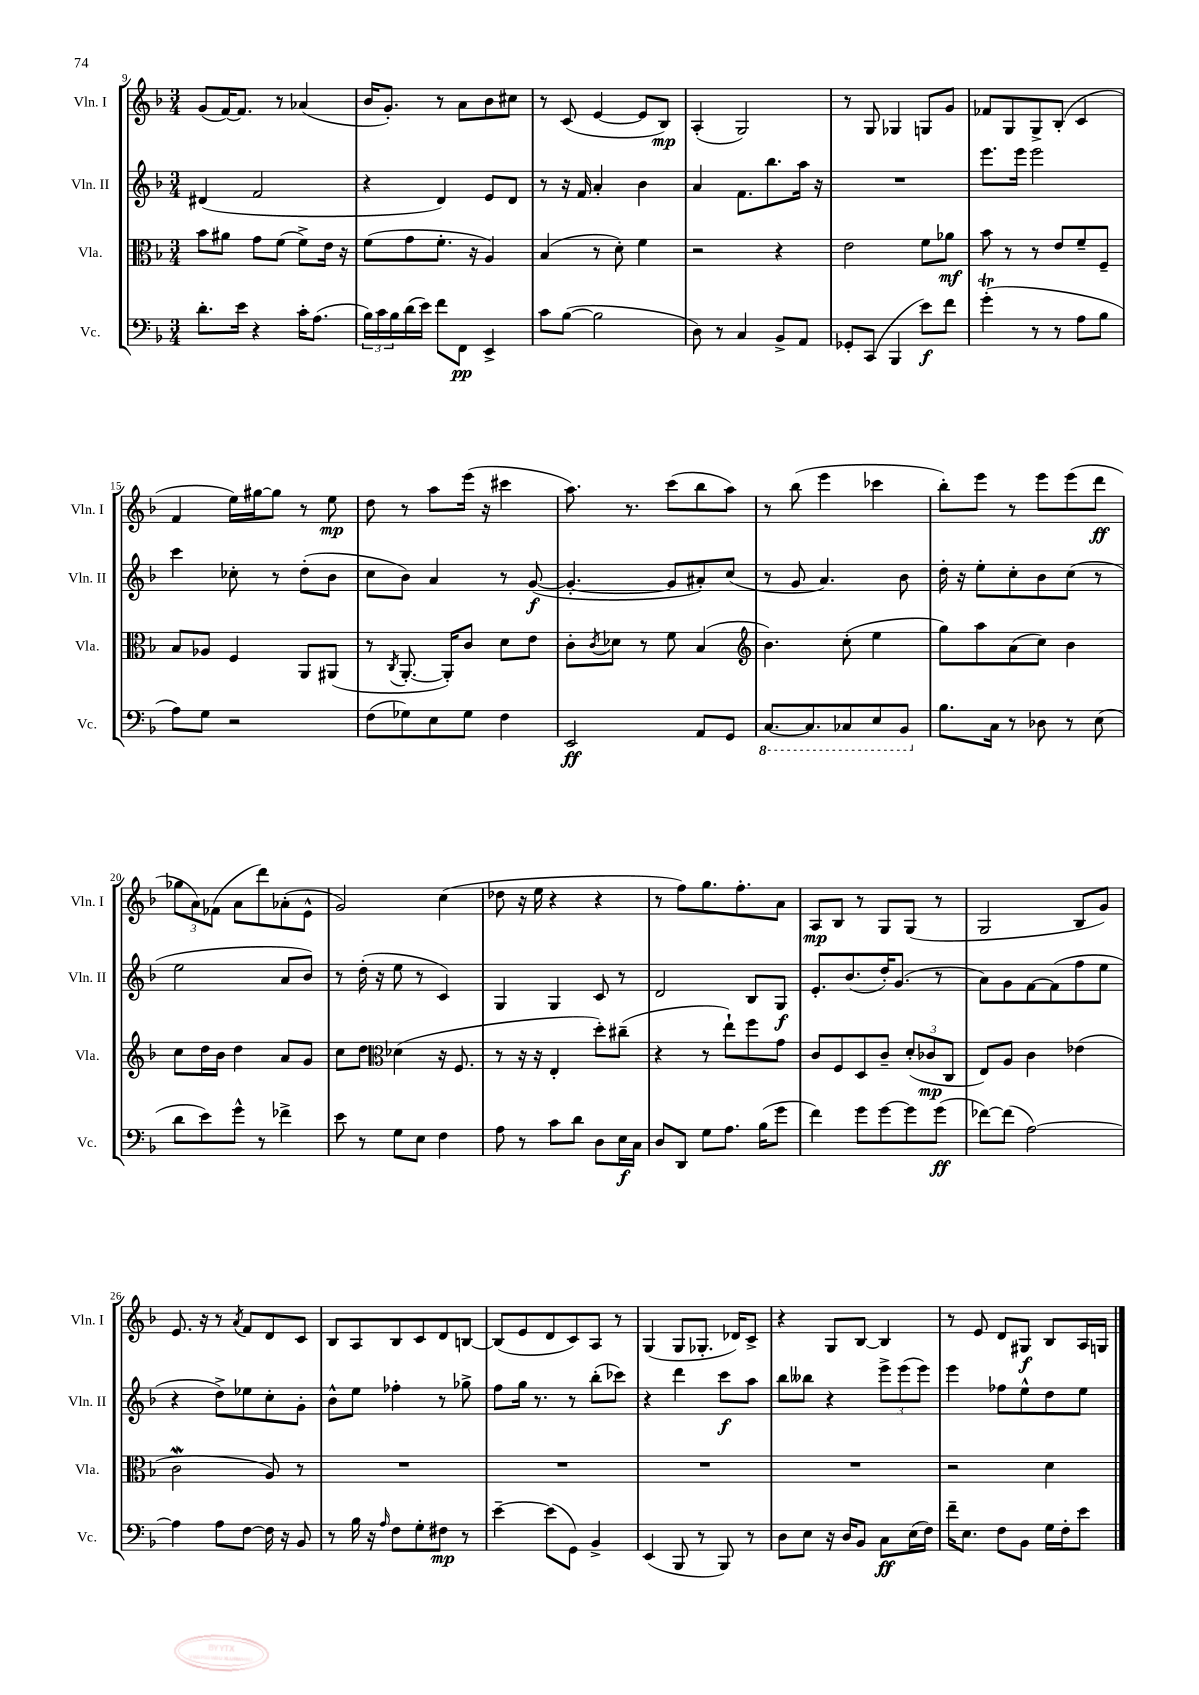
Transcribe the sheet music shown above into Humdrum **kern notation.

**kern	**kern	**kern	**kern
*staff4	*staff3	*staff2	*staff1
*clefF4	*clefC3	*clefG2	*clefG2
*k[b-]	*k[b-]	*k[b-]	*k[b-]
*M3/4	*M3/4	*M3/4	*M3/4
8.d'	8b-	(4d#	(8g
.	8a#	.	[16f)
16e	.	.	8.f]
4r	8g	2f	.
.	(8f	.	8r
16c'	8f^)	.	(4a-
(8.A	.	.	.
.	16e	.	.
.	16r	.	.
=	=	=	=
24B-)	(8f	4r	16b-
24c	.	.	.
.	.	.	8.g')
24B-	.	.	.
(16d	8g	.	.
16e)	.	.	.
8f	8.f'	4d)	8r
8FF	.	.	8a
.	16r	.	.
4EE^	4A)	8e	8b-
.	.	8d	8cc#
=	=	=	=
8c	(4B-	8r	8r
([8B-	.	16r	(8c
.	.	16f	.
2B-]	8r	4a'	[4e
.	8d')	.	.
.	4f	4b-	8e]
.	.	.	8B-)
=	=	=	=
8D)	2r	4a	(4A'
8r	.	.	.
4C	.	8.f	2G)
.	.	8.bb-	.
8BB-^	4r	.	.
8AA	.	16aa	.
.	.	16r	.
=	=	=	=
8GG-'	2e	2.r	8r
(8CC	.	.	8G
4BBB-	.	.	4G-
8e)	8f	.	8G
8f	8a-	.	8g
=	=	=	=
(4g'	8b-	8.eee	8f-
.	8r	.	8G
.	.	16eee	.
8r	8r	2eee	8G^
8r	8e	.	(8B-'
8A	8f~	.	4c
8B-	8F~	.	.
=	=	=	=
8A)	8B-	4ccc	4f
8G	8A-	.	.
2r	4F	8cc-'	16ee)
.	.	.	[16gg#
.	.	8r	8gg#]
.	8AA	(8dd'	8r
.	(8AA#	8b-	8ee
=	=	=	=
(8F	8r	8cc	8dd
.	8qC	.	.
8G-)	[8.AA'	8b-)	8r
8E	.	4a	8aa
.	16AA'])	.	.
8G-	8c	.	(16eee
.	.	.	16r
4F	8d	8r	4ccc#
.	8e	([8g	.
=	=	=	=
2EE	8c'	4.g'_	8.aa)
.	8qc	.	.
.	8d-	.	.
.	.	.	8.r
.	8r	.	.
.	8f	8g]	(8ccc
8AA	(4B-	8a#')	8bb-
8GG	.	(8cc	8aa)
=	=	=	=
*	*clefG2	*	*
[8.CC	4.b-)	8r	8r
.	.	8g	(8bb-
8.CC]	.	.	.
.	.	4.a)	4eee
8CC-	(8cc'	.	.
8EE	4ee	.	4ccc-
8BBB-	.	8b-	.
=	=	=	=
8.B-	8gg)	16dd'	8bb-')
.	.	16r	.
.	8aa	8ee'	8eee
16C	.	.	.
8r	(8a	8cc'	8r
8D-	8cc)	8b-	8eee
8r	4b-	(8cc	(8eee
(8E	.	8r	8ddd
=	=	=	=
8d	8cc	2ee	12gg-
.	.	.	12a)
8e)	16dd	.	.
.	.	.	(12f-
.	16b-	.	.
8g^^	4dd	.	8a
8r	.	.	8ddd)
4f-^	8a	8a	(8a-'
.	8g	8b-)	8e^^
=	=	=	=
8e	8cc	8r	2g)
8r	8dd	(16dd'	.
.	.	16r	.
*	*clefC3	*	*
8G	(4d-	8ee	.
8E	.	8r	.
4F	16r	4c)	(4cc
.	8.F	.	.
=	=	=	=
8A	8r	4G	8dd-
8r	16r	.	16r
.	16r	.	16ee
8c	4E'	4G	4r
8d	.	.	.
8D	8dd')	8c	4r
16E	(8cc#~	8r	.
16C	.	.	.
=	=	=	=
8D	4r	2d	8r
8DD	.	.	8ff)
8G	8r	.	8.gg
8.A	8ee`)	.	.
.	.	.	8.ff'
.	8ff	8B-	.
(16B-	.	.	.
8g	8g	8G	8a
=	=	=	=
4f)	8c	8.e'	8A
.	8F	.	8B-
.	.	(8.b-	.
8g	8D	.	8r
[8g	8c~	16dd')	8G
.	.	(8.g	.
8g]	(12d'	.	(8G
.	12c-	.	.
(8g	.	8r	8r
.	12C	.	.
=	=	=	=
[8f-)	8E)	8a)	2G
(8f-]	8A	8g	.
[2A)	4c	[8f	.
.	.	(8f]	.
.	(4e-	8ff	8B-
.	.	8ee	8g)
=	=	=	=
4A]	2c	4r	8.e
.	.	.	16r
8A	.	8dd^)	8r
.	.	.	8qa
[8F	.	8ee-	8f
16F]	8A)	8cc'	8d
16r	.	.	.
8BB-	8r	8g'	8c
=	=	=	=
8r	2.r	8b-^^	8B-
16B-	.	8ee	8A
16r	.	.	.
16qqA	.	.	.
8F	.	4ff-'	8B-
8G'	.	.	8c
8F#	.	8r	8d
8r	.	8gg-^	[8B
=	=	=	=
[4e~	2.r	8ff	(8B]
.	.	16gg	8e
.	.	8.r	.
(8e]	.	.	8d
8GG)	.	8r	8c)
4BB-^	.	(8bb-'	8A
.	.	8ccc-)	8r
=	=	=	=
(4EE	2.r	4r	(4G
8BBB-	.	4ddd	8G
8r	.	.	8.G-'
8BBB-)	.	8ccc	.
.	.	.	16d-)
8r	.	8aa	8c^
=	=	=	=
8D	2.r	8bb-	4r
8E	.	8bb--	.
16r	.	4r	8G
16D	.	.	.
8BB-	.	.	[8B-
8C	.	12eee^	4B-]
.	.	(12eee	.
(16E	.	.	.
.	.	12eee)	.
16F)	.	.	.
=	=	=	=
16f~	2r	4eee	8r
8.E	.	.	.
.	.	.	8e
8F	.	8ff-	8d
8BB-	.	8ee^^	8G#
16G	4d	8dd	8B-
16F'	.	.	.
8e	.	8ee	16A
.	.	.	16G
==	==	==	==
*-	*-	*-	*-
